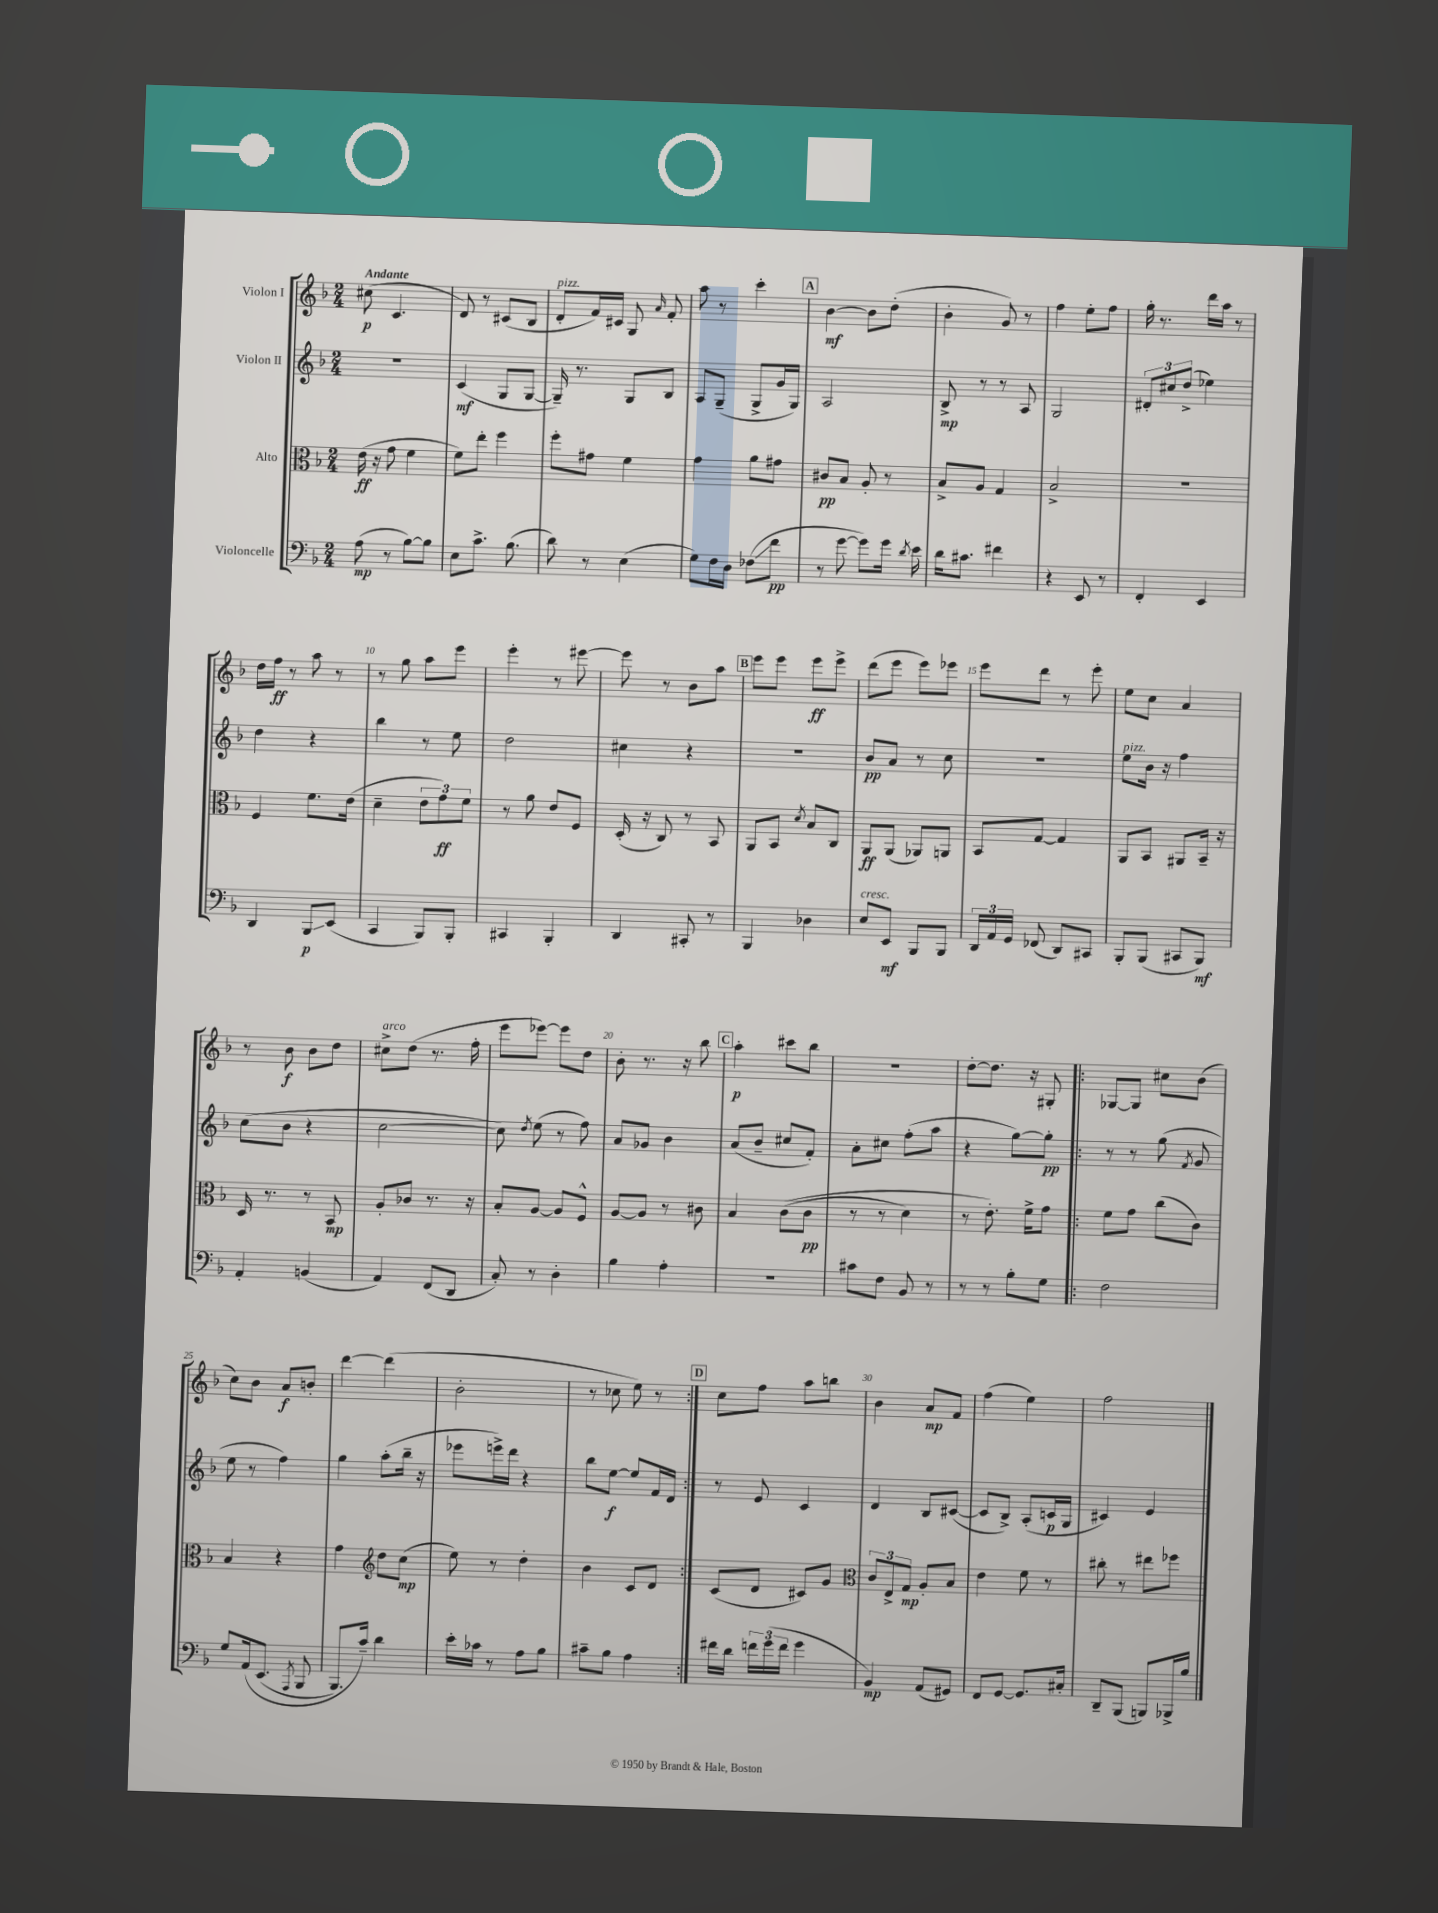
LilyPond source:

<<
\new StaffGroup <<
\new Staff = "s0" \with { instrumentName = "Violon I" } {
    \clef treble \key f \major \numericTimeSignature \time 2/4 \tempo "Andante"
    \autoBeamOff cis''8\p( c'4. |
    d'8) r8 cis'8[( bes8] |
    d'8[-.^\markup { \italic "pizz." } f'16) cis'16] g8 \grace { a'16 } f'8-. |
    a''8 r8 c'''4-. |
    \mark \markup { \box "A" } bes'4~\mf bes'8[ d''8]-.( |
    bes'4-. g'8) r8 |
    f''4 e''8[-. f''8] |
    g''16-. r8. d'''16[ a''16] r8 |
    d''16[ f''16]\ff r8 a''8 r8 |
    r8 g''8 a''8[ e'''8] |
    e'''4-. r8 eis'''8~ |
    eis'''8 r8 bes'8[ a''8] |
    \mark \markup { \box "B" } e'''8[ e'''8] e'''8[\ff e'''8]-> |
    d'''8[( e'''8] e'''8[) ees'''8] |
    e'''8[ d'''8] r8 e'''8-. |
    e''8[ c''8] a'4 |
    r8 bes'8\f bes'8[ d''8] |
    cis''8[->^\markup { \italic "arco" } d''8]( r8. f''16-. |
    e'''8[ ees'''8]~) ees'''8[ d''8] |
    bes'8-. r8. r16 bes''8 |
    \mark \markup { \box "C" } a''4-.\p cis'''8[ bes''8] |
    r2 |
    d''8[~-. d''8.] r16 gis8-. |
    \repeat volta 2 { ges8[~ ges8] cis''8[ bes'8]( |
    c''8[) bes'8] a'8[\f b'8]-. |
    d'''4~ d'''4( |
    bes'2-. |
    r8 ces''8 e''8) r8 | }
    \mark \markup { \box "D" } c''8[ f''8] a''8[ b''8] |
    bes'4 a'8[\mp f'8] |
    f''4( e''4) |
    f''2 \bar "|." |
}
\new Staff = "s1" \with { instrumentName = "Violon II" } {
    \clef treble \key f \major \numericTimeSignature \time 2/4
    \autoBeamOff R2 |
    c'4\mf( g8[ g8]~ |
    g16--) r8. g8[ bes8] |
    a8[ g8]--( g8[-> g'16 g16]) |
    \mark \markup { \box "A" } a2 |
    bes8->\mp r8 r8 a8 |
    g2 |
    \tuplet 3/2 { dis'8[-. cis''8 d''8]->( } ees''4) |
    d''4 r4 |
    bes''4 r8 e''8 |
    d''2 |
    cis''4 r4 |
    \mark \markup { \box "B" } r2 |
    bes'8[\pp a'8] r8 c''8 |
    R2 |
    e''8[^\markup { \italic "pizz." } bes'16] r16 f''4 |
    c''8[( bes'8] r4 |
    c''2~ |
    c''8) \acciaccatura { d''8 } e''8( r8 f''8) |
    a'8[ ges'8] bes'4 |
    \mark \markup { \box "C" } a'8[( bes'8]-- cis''8[ f'8]-.) |
    a'8[-. cis''8] f''8[-.( a''8] |
    r4 g''8[~) g''8]-.\pp |
    \repeat volta 2 { r8 r8 g''8( \acciaccatura { f'8 } g'8 |
    e''8 r8 f''4) |
    g''4 a''8[-.( bes''16]-- r16 |
    ees'''8[ e'''16->) d'''16] r4 |
    bes''8[ e''8]~\f e''8[ f'16 d'16] | }
    \mark \markup { \box "D" } r8 e'8 c'4 |
    d'4 bes8[ cis'8]~( |
    cis'8[ bes8]->) a8[-.( c'16\p g16] |
    cis'4) e'4 \bar "|." |
}
\new Staff = "s2" \with { instrumentName = "Alto" } {
    \clef alto \key f \major \numericTimeSignature \time 2/4
    \autoBeamOff e'16\ff( r16 g'8 f'4 |
    f'8[) e''8]-. f''4 |
    f''8[-. gis'8] f'4 |
    g'4 a'8[ gis'8] |
    \mark \markup { \box "A" } cis'8[\pp bes8] a8-. r8 |
    bes8[-> a8] g4 |
    bes2-> |
    R2 |
    f4 f'8.[ e'16]( |
    d'4-- \tuplet 3/2 { e'8[ g'8\ff) f'8] } |
    r8 a'8 e'8[ f8] |
    d16-.( r16 c8) r8 bes,8 |
    \mark \markup { \box "B" } a,8[ bes,8] \acciaccatura { d'8 } bes8[ c8] |
    a,8[\ff a,8]( aes,8[) a,8] |
    bes,8[ g8]~ g4 |
    a,8[ bes,8] ais,8[ bes,16]-- r16 |
    d16 r8. r8 bes,8\mp |
    a8[-. ces'8] r8. r16 |
    bes8[-. a8]~ a8[ f8]-^ |
    a8[~ a8] r8 cis'8 |
    \mark \markup { \box "C" } bes4 c'8[(\( c'8]\pp |
    r8 r8 d'4) |
    r8 e'8.-.\) f'16[-> g'8] |
    \repeat volta 2 { f'8[ g'8] c''8[( c'8]) |
    bes4 r4 |
    g'4 \clef treble d''8[ c''8]\mp( |
    e''8) r8 d''4-. |
    bes'4 c'8[ d'8] | }
    \mark \markup { \box "D" } c'8[( d'8] cis'8[) g'8] |
    \clef alto \tuplet 3/2 { c'8[ e8-> g8]\mp } a8[-. bes8] |
    e'4 f'8 r8 |
    cis''8-. r8 eis''8[ fes''8] \bar "|." |
}
\new Staff = "s3" \with { instrumentName = "Violoncelle" } {
    \clef bass \key f \major \numericTimeSignature \time 2/4
    \autoBeamOff a8\mp( r8 bes8[~) bes8] |
    e8[ c'8.]-> bes8.( |
    d'8) r8 e4( |
    g8[) f16 d16] fes8[\glissando( f'8]\pp |
    \mark \markup { \box "A" } r8 g'8~ g'8[) g'16] \acciaccatura { d'8 } e'16 |
    d'16[ cis'8.] fis'4 |
    r4 e,8 r8 |
    f,4-. e,4 |
    d,4 bes,,8[\glissando\p e,8]( |
    c,4 bes,,8[) bes,,8]-. |
    cis,4 bes,,4-. |
    d,4 cis,8-. r8 |
    \mark \markup { \box "B" } bes,,4 des4 |
    e8[^\markup { \italic "cresc." } e,8]\mf bes,,8[ bes,,8] |
    \tuplet 3/2 { d,16[ a,16 g,16] } fes,8( d,8[) cis,8] |
    bes,,8[-. bes,,8]( cis,8[ bes,,8]\mf) |
    a,4-. b,4( |
    a,4) f,8[( d,8] |
    c8-.) r8 d4-. |
    bes4 a4-. |
    \mark \markup { \box "C" } R2 |
    cis'8[ f8] bes,8 r8 |
    r8 r8 bes8[-. g8] |
    \repeat volta 2 { f2 |
    g8[ a,16\( e,8.]( \acciaccatura { a,,8 } bes,,8 |
    bes,,8.[) c'16]--\) d'4 |
    e'16[-. ces'16] r8 a8[ bes8] |
    cis'8[-- bes8] a4 | }
    \mark \markup { \box "D" } fis'16[ d'16] \tuplet 3/2 { f'16[ g'16( f'16] } g'4 |
    bes,4\mp) a,8[( gis,8]) |
    f,8[ g,8]~ g,8.[ cis16]-. |
    d,8[-- bes,,8]( b,,8[) bes,,16-> bes16] \bar "|." |
}
>>
>>
\layout { \context { \Score \override BarNumber.break-visibility = ##(#f #t #t) barNumberVisibility = #(every-nth-bar-number-visible 5) } }
